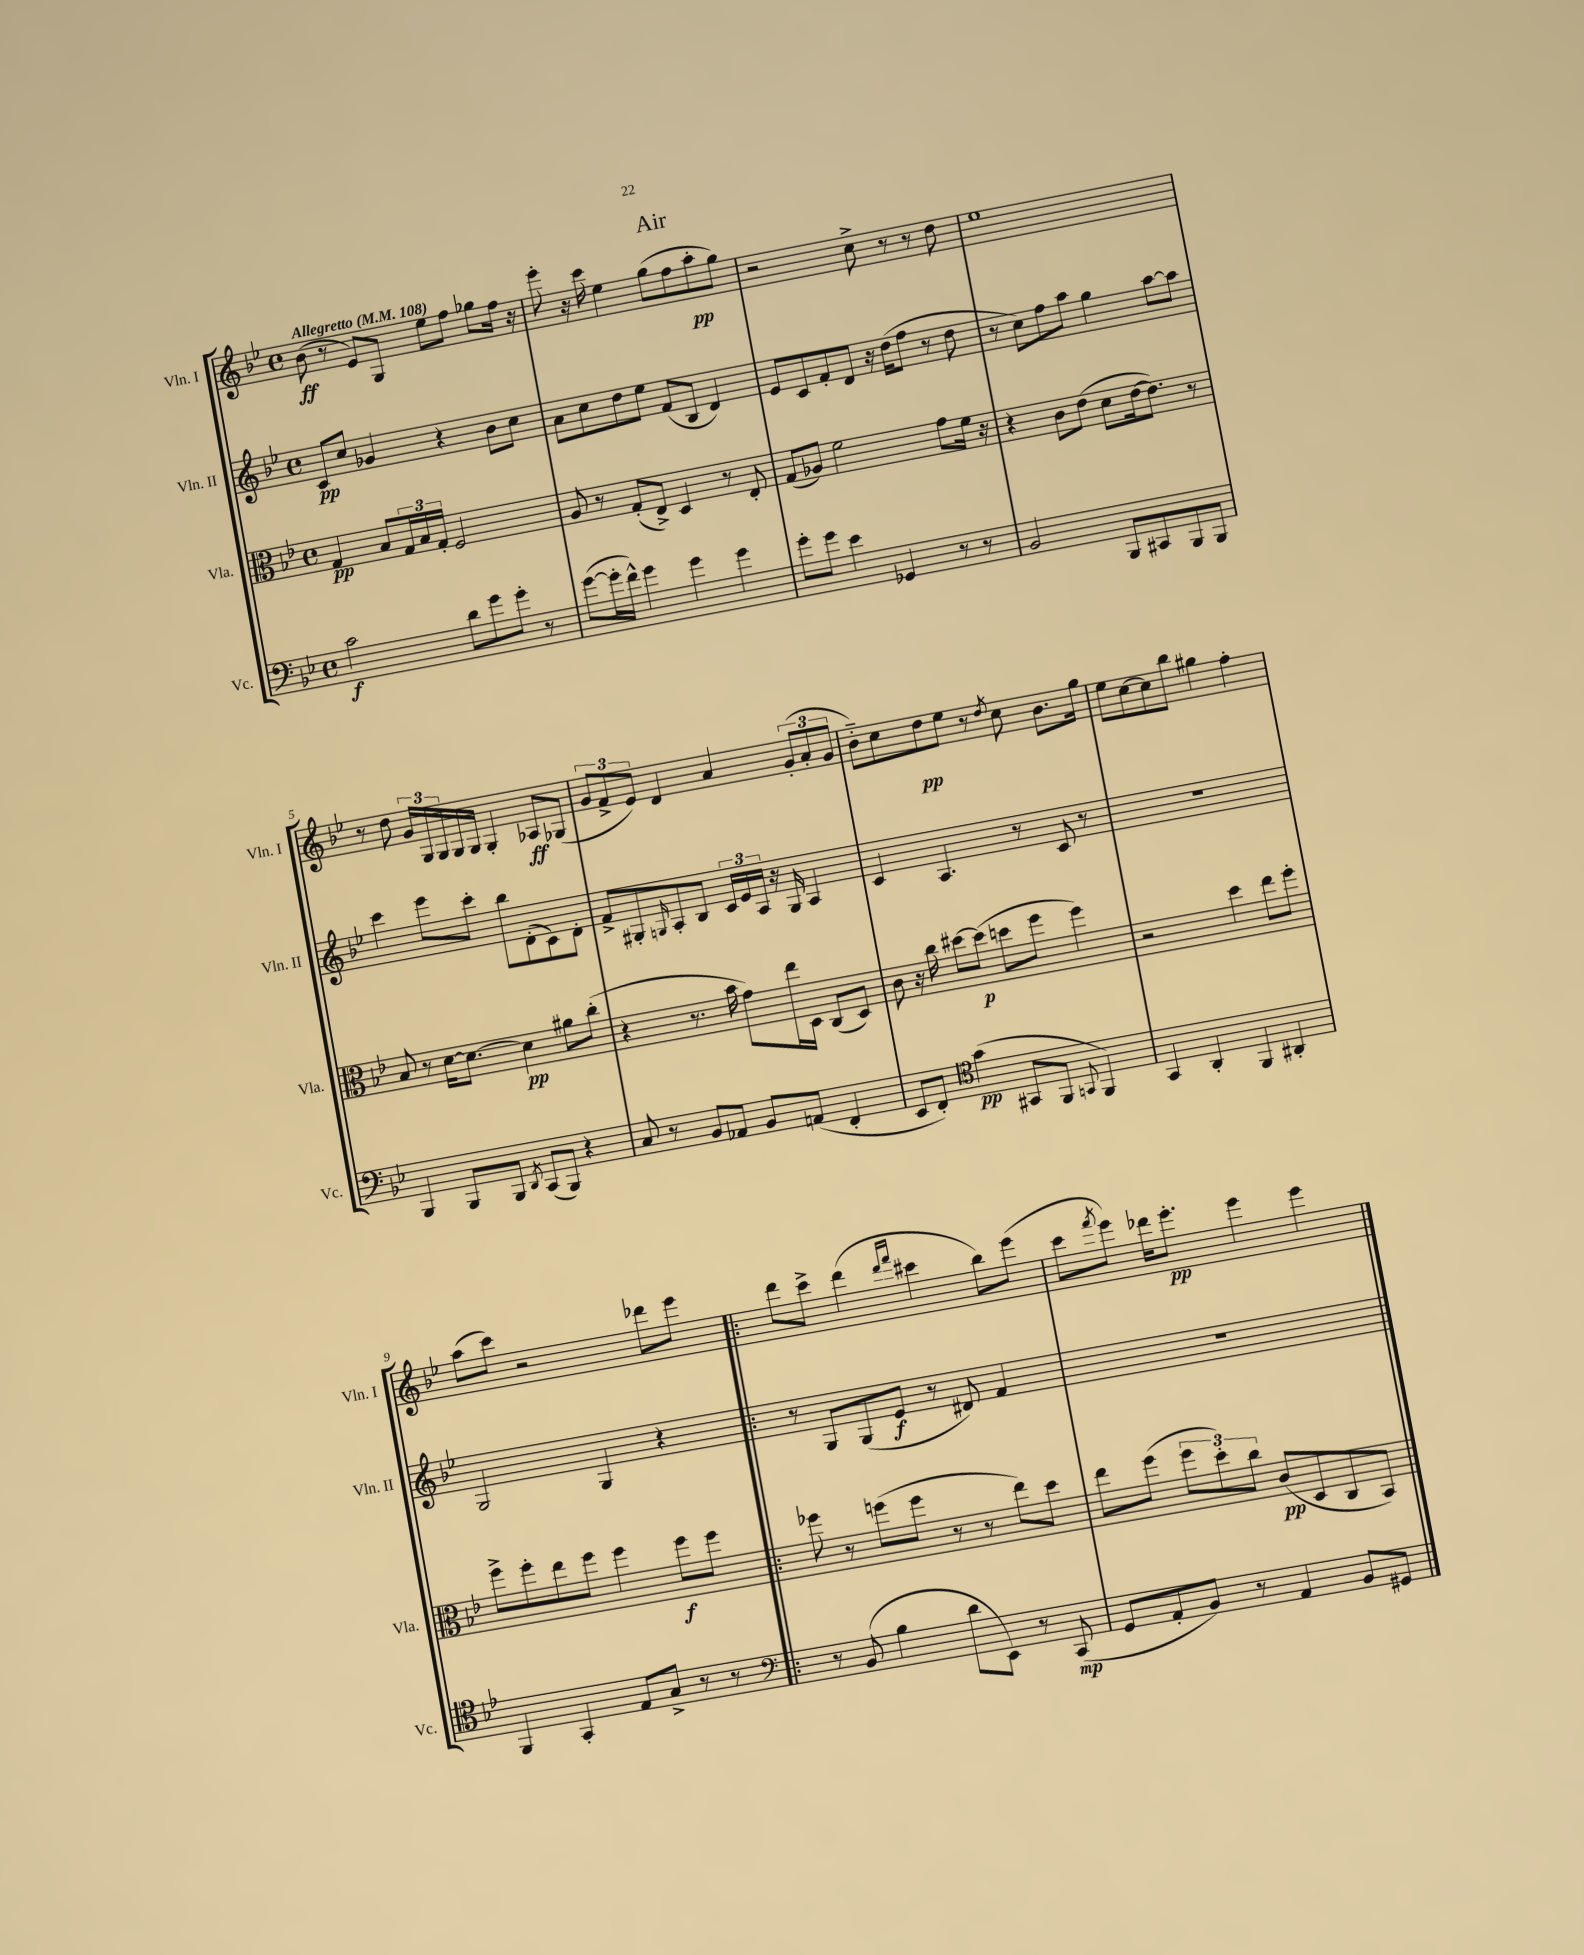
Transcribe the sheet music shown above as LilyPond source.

\header { title = "Air" }
<<
\new StaffGroup <<
\new Staff = "s0" \with { instrumentName = "Vln. I" shortInstrumentName = "Vln. I" } {
    \clef treble \key bes \major \defaultTimeSignature \time 4/4 \tempo "Allegretto" 4 = 108
    bes'8\ff( r8 ees'8) g8 ees''8 f''8 ges''8 f''16 r16 |
    ees'''8-. r16 c'''16 ees''4 g''8( f''8 a''8-.\pp g''8) |
    r2 c''8-> r8 r8 d''8 |
    ees''1 |
    r8 d''8 \tuplet 3/2 { g'16 g16 g16 } g16 g16 g4-. aes8\ff ges8( |
    \tuplet 3/2 { g'8 f'8-> ees'8) } d'4 a'4 \tuplet 3/2 { g'8-.( a'8-. g'8 } |
    bes'8-_) c''8 d''8\pp ees''8 r8 \acciaccatura { d''8 } c''8 bes'8. g''16 |
    ees''8 c''8~ c''8 bes''8 gis''4 f''4-. |
    a''8( c'''8) r2 des'''8 ees'''8 |
    \bar ".|:" d'''8 c'''8-> d'''4( \grace { d'''16 f'''16 } cis'''4 bes''8) ees'''8( |
    c'''8 \acciaccatura { f'''8 } ees'''8) des'''16 ees'''8.-.\pp ees'''4 ees'''4 \bar "|." |
}
\new Staff = "s1" \with { instrumentName = "Vln. II" shortInstrumentName = "Vln. II" } {
    \clef treble \key bes \major \defaultTimeSignature \time 4/4
    c'8\pp c''8 ges'4 r4 bes'8 c''8 |
    a'8 c''8 d''8 ees''8 f'8( bes8 d'4) |
    ees'8 c'8 f'8-. d'8 r16 d''16( f''8 r8 d''8 |
    r8 c''8) f''8 a''8 g''4 a''8~ a''8 |
    c'''4 ees'''8 c'''8-. bes''8 d'8-.( c'8) d'8-. |
    f'8-> gis8-. \grace { g16 } a8-. bes8 \tuplet 3/2 { c'16 ees'16 a16 } r16 g16 a4 |
    c'4 a4. r8 c'8 r8 |
    R1 |
    g2 g4 r4 |
    \bar ".|:" r8 g8 g8( ees'8\f r8 dis'8) f'4 |
    R1 \bar "|." |
}
\new Staff = "s2" \with { instrumentName = "Vla." shortInstrumentName = "Vla." } {
    \clef alto \key bes \major \defaultTimeSignature \time 4/4
    g4\pp bes8 \tuplet 3/2 { g16 bes16 g16-. } f2 |
    a8 r8 g8-.( ees8->) d4 r8 ees8-. |
    g8( aes8) f'2 g'8 f'16 r16 |
    r4 c'8 ees'8( d'8 ees'16~ ees'8.) r8 |
    bes8 r8 d'16~ d'8.~ d'4\pp ais'8 c''8-.( |
    r4 r8. bes'16 g'8) ees''16 d16 c8( d8) |
    c'8 r16 c''16 dis''8~ dis''8\p( d''8 f''8 f''4) |
    r2 d''4 ees''8 f''8-. |
    f''8-> f''8-. ees''8 f''8 f''4 f''8\f f''8 |
    \bar ".|:" fes''8 r8 f''8( f''8 r8 r8 ees''8) d''8 |
    ees''8 f''8( \tuplet 3/2 { f''8 d''8-.) c''8 } c'8\pp( d8 c8 bes,8) \bar "|." |
}
\new Staff = "s3" \with { instrumentName = "Vc." shortInstrumentName = "Vc." } {
    \clef bass \key bes \major \defaultTimeSignature \time 4/4
    c'2\f d'8 g'8 g'8-. r8 |
    g'8~( g'16-. f'16-^) g'4 g'4 g'4 |
    g'8-. g'8 ees'4 ges,4 r8 r8 |
    bes,2 bes,,8 cis,8 bes,,8 bes,,8 |
    bes,,4 bes,,8 bes,,8 \acciaccatura { d,8 } c,8( bes,,8) r4 |
    c8 r8 bes,8 aes,8 bes,8 a,8( f,4-. |
    ees,8 f,8-.) \clef tenor g'4\pp( gis,8 f,8 \appoggiatura { g,8 } f,4) |
    g,4 a,4-. f,4 ais,4-. |
    f,4 g,4-. ees8 g8-> r8 r8 |
    \clef bass \bar ".|:" r8 bes,8( bes4 d'8 ees,8) r8 c,8\mp( |
    g,8 a,8-. bes,8) r8 a,4 bes,8 gis,8 \bar "|." |
}
>>
>>
